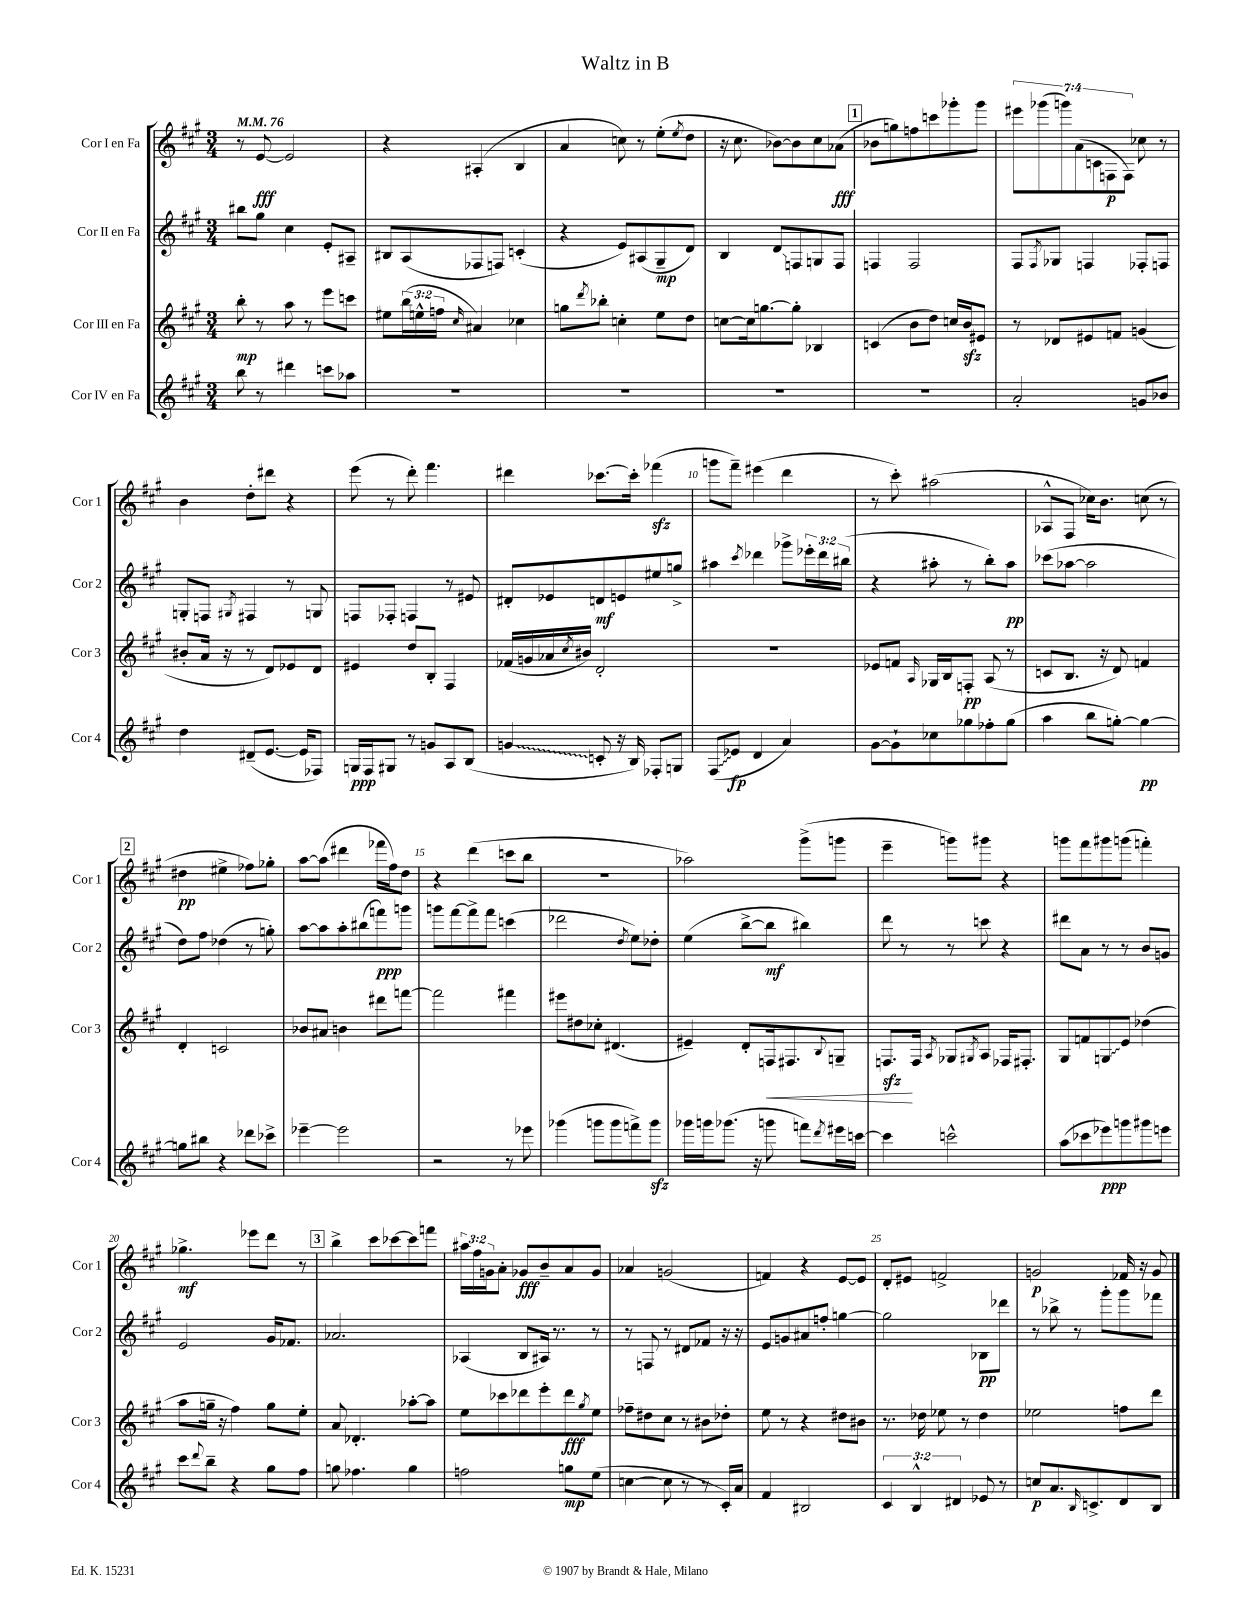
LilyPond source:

\header { title = "Waltz in B" }
<<
\new StaffGroup <<
\new Staff = "s0" \with { instrumentName = "Cor I en Fa" shortInstrumentName = "Cor 1" } {
    \clef treble \key a \major \numericTimeSignature \time 3/4 \override Staff.TupletNumber.text = #tuplet-number::calc-fraction-text \tempo 4 = 76
    r8 e'8~\fff e'2 |
    r4 ais4-.( b4 |
    a'4 c''8) r8 e''8-.( \acciaccatura { e''8 } d''8 |
    r16 cis''8. bes'8~) bes'8 cis''8 aes'8\fff( |
    \mark \markup { \box "1" } bes'8 g''8) f''8 c'''8 ges'''8-. ges'''8 |
    \tuplet 7/4 { eis'''8 ges'''8( g'''8) a'8( c'8 f8\p f8) } ces''8 r8 |
    b'4 d''8-. dis'''8 r4 |
    e'''8( r8 d'''8-.) fis'''4. |
    dis'''4 ces'''8.~ ces'''16-. fes'''4\sfz( |
    g'''8 fis'''8--) eis'''4( d'''4 |
    r8 cis'''8-.) ais''2( |
    aes8-^ fis8 ces''16) b'8. c''8( r8 |
    \mark \markup { \box "2" } dis''4\pp eis''4-> fes''8) ges''8-. |
    a''8~ a''8( dis'''4 fes'''16 fis''16) d''8 |
    r4 d'''4( c'''8 b''8 |
    R2. |
    aes''2) gis'''8->( g'''8 |
    e'''4-- g'''8) gis'''8 r4 |
    g'''8 fis'''8 gis'''8 g'''8( f'''4-.) |
    ges''4.->\mf ees'''8 d'''8 r8 |
    \mark \markup { \box "3" } b''4-> cis'''8 ces'''8~ ces'''8 f'''8 |
    \tuplet 3/2 { ais''16 fis''16 g'16 } a'8-. ges'8\fff b'8-- a'8 ges'8 |
    aes'4 g'2( |
    f'4) r4 e'8~ e'8 |
    d'8-. eis'8 f'2-> |
    g'2\p fes'16 r16 g'8 \bar "|." |
}
\new Staff = "s1" \with { instrumentName = "Cor II en Fa" shortInstrumentName = "Cor 2" } {
    \clef treble \key a \major \numericTimeSignature \time 3/4 \override Staff.TupletNumber.text = #tuplet-number::calc-fraction-text
    bis''8 gis''8 cis''4 e'8-. ais8-- |
    bis8 a8( fes8 f8) c'4-.( |
    r4 e'8) ais8( gis8--\mp d'8) |
    b4 d'8\glissando f8 g8 f8 |
    \mark \markup { \box "1" } f4 f2 |
    fis8 \acciaccatura { fis8 } ges8 f4 fes8-. f8 |
    g8-. f8 \acciaccatura { gis8 } fis4 r8 g8 |
    f8 fes8-. f4 r8 eis'8 |
    dis'8-. ees'8 d'8\mf e'8 eis''8 g''8-> |
    ais''4 \acciaccatura { cis'''8 } des'''4 ges'''8-> \tuplet 3/2 { ees'''16-. des'''16 bis''16( } |
    r4 ais''8-. r8 b''8-.) ais''8\pp |
    ces'''8( aes''8~ aes''2 |
    \mark \markup { \box "2" } d''8) fis''8 des''4( r8 g''8-.) |
    a''8~ a''8 a''8-. bis''8( f'''8\ppp) g'''8 |
    g'''8 fis'''8~ fis'''8-> fis'''8 c'''4( |
    des'''2 \acciaccatura { d''8 } e''8) des''8-. |
    e''4( b''8~-> b''8\mf bis''4) |
    d'''8 r8 r8 c'''8 r4 |
    dis'''8 a'8 r8 r8 b'8 g'8 |
    e'2 gis'16 fes'8. |
    \mark \markup { \box "3" } aes'2. |
    aes4( b8 ais16) r8. r8 |
    r8 f8 r8 dis'8 fes'8 r16 r16 |
    e'8 g'8 ais'8 f''8-. g''4~ |
    g''2 bes8\pp des'''8 |
    r8 bes''8-> r8 gis'''8-. gis'''8 fes'''8 \bar "|." |
}
\new Staff = "s2" \with { instrumentName = "Cor III en Fa" shortInstrumentName = "Cor 3" } {
    \clef treble \key a \major \numericTimeSignature \time 3/4 \override Staff.TupletNumber.text = #tuplet-number::calc-fraction-text
    b''8-.\mp r8 a''8 r8 e'''8 c'''8 |
    eis''8 \tuplet 3/2 { b''16( e''16-^ f''16 } \grace { cis''16 } ais'4) ces''4 |
    g''8 \acciaccatura { d'''8 } bes''8-. c''4-. e''8 d''8 |
    c''8~ c''16 g''8.~ g''8-. bes4 |
    \mark \markup { \box "1" } c'4( b'8 d''8) c''16 b'16\sfz eis'8 |
    r8 des'8 eis'8 f'8 g'4( |
    bis'8-. a'16 r16 r8 d'8) ees'8 d'8 |
    eis'4 d''8 b8-. fis4 |
    fes'16( g'16 aes'16 \acciaccatura { cis''8 } bis'16) d'2-. |
    R2. |
    ees'8 f'8 \grace { a16 } ges16 b16 f8-.\pp a8( r8 |
    c'8 b8. r16 d'8) f'4 |
    \mark \markup { \box "2" } d'4-. c'2 |
    bes'8 ais'8 b'4 dis'''8 f'''8~ |
    f'''2 fis'''4 |
    eis'''8 dis''8 ces''8-. dis'4.( |
    eis'4--) d'8-. f16\< fis8. \appoggiatura { b8 } g8-- |
    f8.\sfz\! f16 \acciaccatura { a8 } ges8 \acciaccatura { gis8 } a8 fes16 fis8.-. |
    gis8 f'8 \once \override Glissando.style = #'zigzag g8\glissando e'8 des''4( |
    a''8 g''16-- r16 fis''4) g''8 e''8-. |
    \mark \markup { \box "3" } a'8 des'4.-. aes''8~-. aes''8 |
    e''8 ces'''8 des'''8 e'''8-. des'''8\fff \acciaccatura { gis''8 } e''8 |
    fes''8-- dis''8 cis''8 r8 bis'8 des''8-. |
    e''8 r8 r4 dis''8 bis'8 |
    r8. des''16 ees''8 r8 des''4 |
    ees''2 f''8 d'''8 \bar "|." |
}
\new Staff = "s3" \with { instrumentName = "Cor IV en Fa" shortInstrumentName = "Cor 4" } {
    \clef treble \key a \major \numericTimeSignature \time 3/4 \override Staff.TupletNumber.text = #tuplet-number::calc-fraction-text
    b''8 r8 dis'''4 c'''8 aes''8 |
    R2. |
    R2. |
    R2. |
    \mark \markup { \box "1" } R2. |
    a'2-. g'8 bes'8 |
    d''4 dis'8--( e'8.~ e'16 fes8) |
    g16\ppp fis16 gis8 r8 g'8 a8 b8( |
    \once \override Glissando.style = #'zigzag g'4\glissando c'8-. r16 b16) fes8-. g8 |
    \once \override Glissando.style = #'zigzag fis8\glissando( ees'8\fp d'4 a'4) |
    gis'8~ gis'8-! ces''8 ges''8 fes''8-. ges''8( |
    a''4 b''8 g''8~-.) g''4~\pp |
    \mark \markup { \box "2" } g''8 bis''8 r4 des'''8 ces'''8-> |
    ees'''4~-- ees'''2 |
    r2 r8 ees'''8 |
    ges'''4( g'''8 g'''8 f'''8->) g'''8\sfz |
    ges'''16 g'''16 ges'''8.( r16 g'''8 f'''8) \acciaccatura { d'''8 } eis'''16 c'''16~ |
    c'''4 c'''2-^ |
    a''8( ces'''8 ees'''8\ppp) g'''8 gis'''8 e'''8 |
    cis'''8 \appoggiatura { d'''8 } b''8-- r4 gis''8 fis''8 |
    \mark \markup { \box "3" } g''8 fes''4. g''4 |
    f''2 g''8\mp e''8( |
    c''4~ c''8 r8 r8 cis'16-.) a'16 |
    fis'4 bis2 |
    \tuplet 3/2 { cis'4 b4-^ dis'4 } ees'8 r8 |
    c''8\p a'8. \grace { b16 } c'8.-> d'8 b8 \bar "|." |
}
>>
>>
\layout { \context { \Score \override BarNumber.break-visibility = ##(#f #t #t) barNumberVisibility = #(every-nth-bar-number-visible 5) } }
